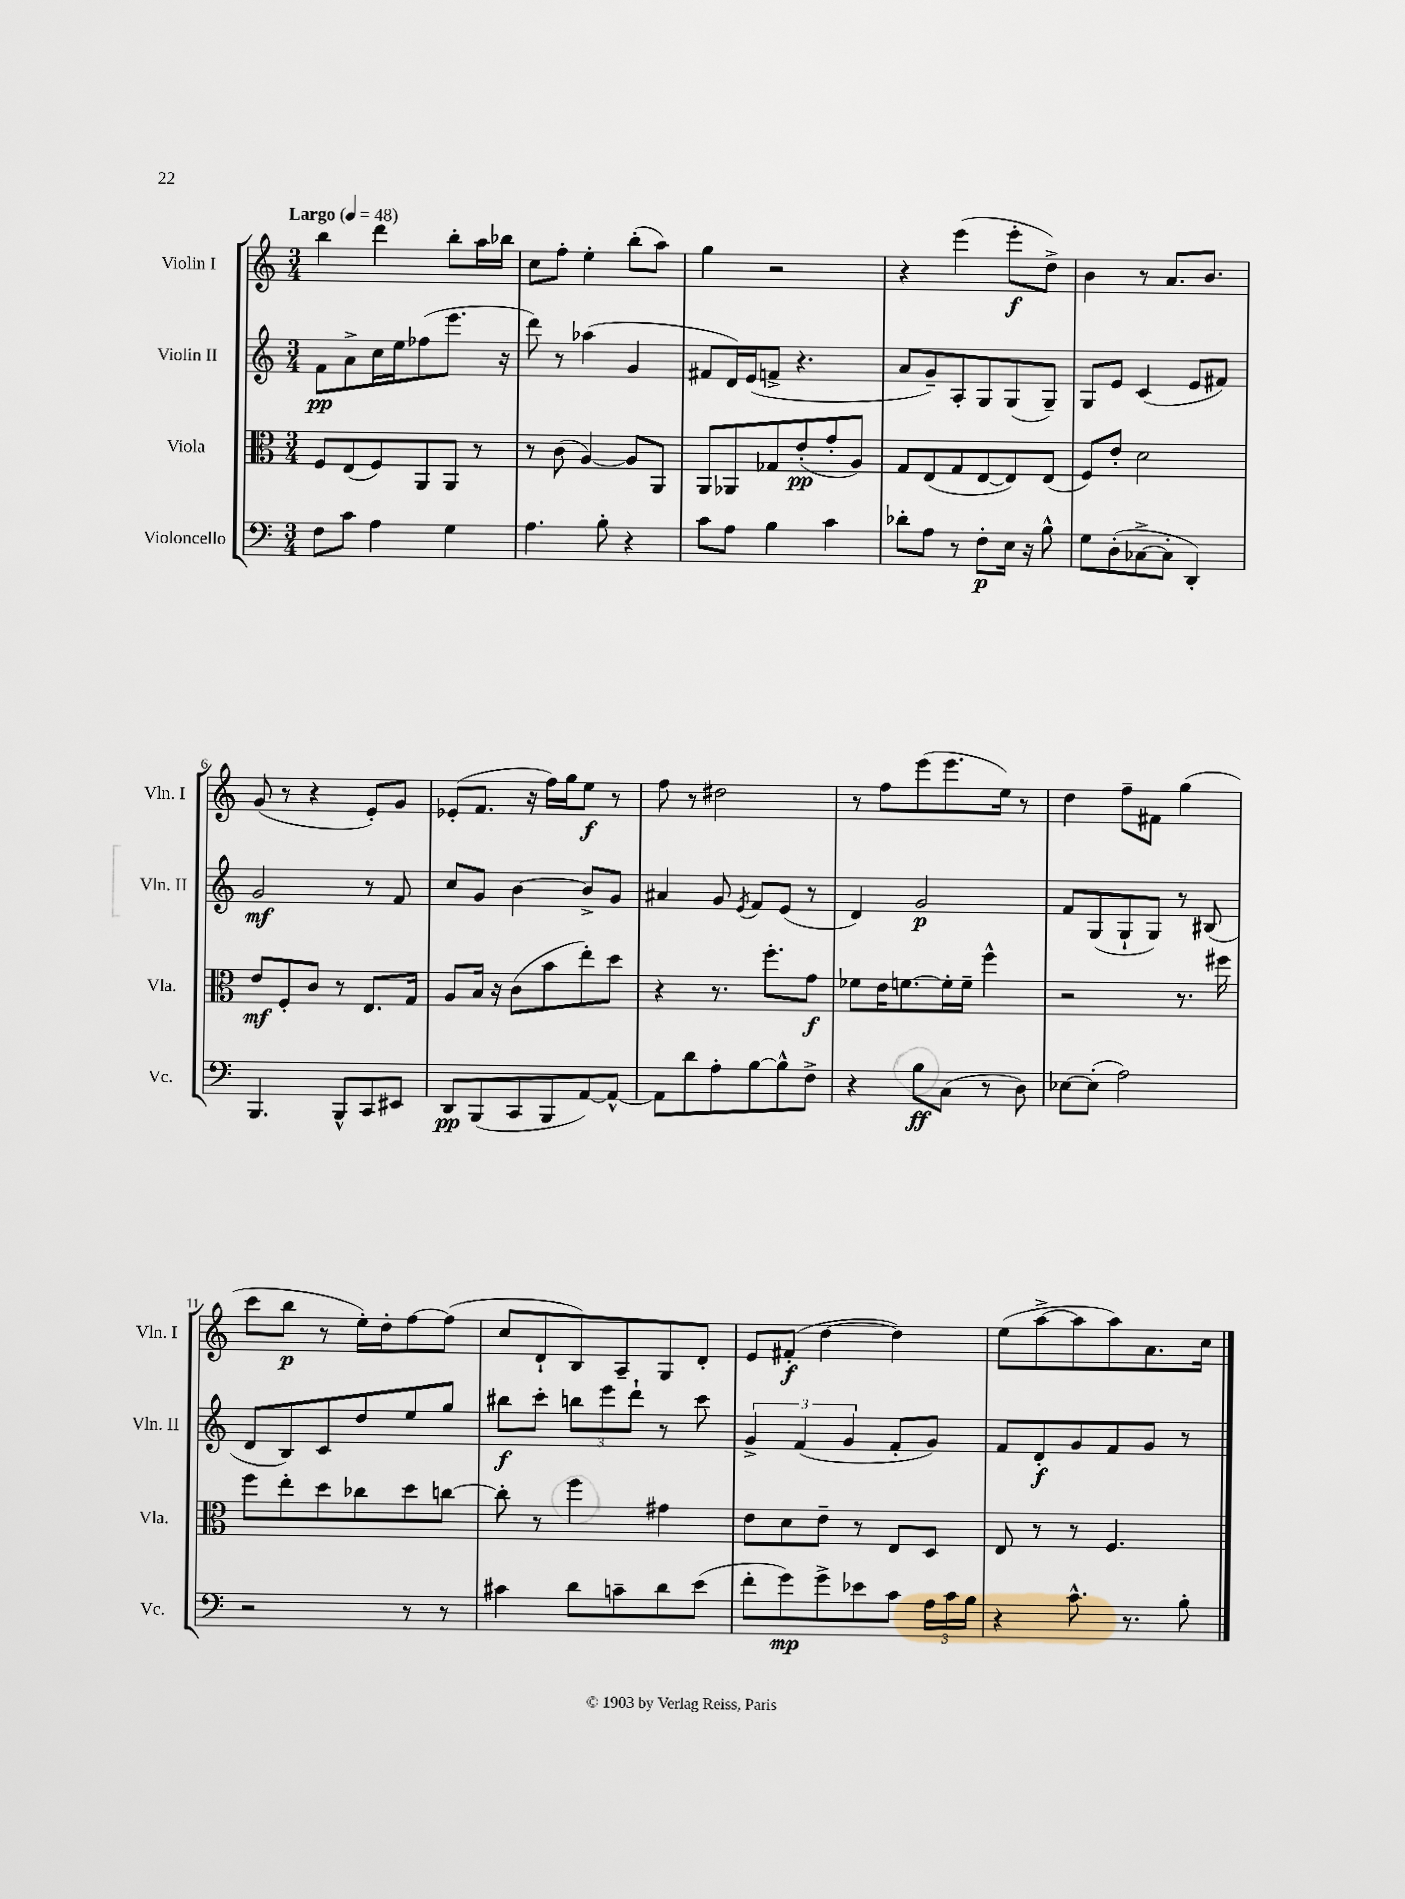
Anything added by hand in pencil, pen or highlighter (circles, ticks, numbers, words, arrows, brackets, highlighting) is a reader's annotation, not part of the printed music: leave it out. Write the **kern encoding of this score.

**kern	**dynam	**kern	**dynam	**kern	**dynam	**kern	**dynam
*part4	*part4	*part3	*part3	*part2	*part2	*part1	*part1
*staff4	*staff4	*staff3	*staff3	*staff2	*staff2	*staff1	*staff1
*I"Violoncello	*	*I"Viola	*	*I"Violin II	*	*I"Violin I	*
*I'Vc.	*	*I'Vla.	*	*I'Vln. II	*	*I'Vln. I	*
*clefF4	*	*clefC3	*	*clefG2	*	*clefG2	*
*k[]	*	*k[]	*	*k[]	*	*k[]	*
*M3/4	*	*M3/4	*	*M3/4	*	*M3/4	*
*MM48	*	*MM48	*	*MM48	*	*MM48	*
=1	=1	=1	=1	=1	=1	=1	=1
!	!	!	!	!	!	!LO:TX:a:B:t=Largo	!
8F\L	.	8F/L	.	8f\L	pp	4bb\	.
8c\J	.	(8E/	.	8a^\	.	.	.
4A\	.	8F/)	.	16cc\L	.	4ddd\	.
.	.	.	.	16ee\J	.	.	.
.	.	8AA/	.	(8ff-X\	.	.	.
4G\	.	8AA/J	.	8.eee\J	.	8bb'\L	.
.	.	8r	.	.	.	16aa\L	.
.	.	.	.	16r	.	16bb-X\JJ	.
=2	=2	=2	=2	=2	=2	=2	=2
4.A\	.	8r	.	8ddd\)	.	8cc\L	.
.	.	(8c\	.	8r	.	8ff'\J	.
.	.	[4A/)	.	(4aa-X\	.	4ee'\	.
8B'\	.	.	.	.	.	.	.
4r	.	8A/L]	.	4g/	.	(8bb'\L	.
.	.	8AA/J	.	.	.	8aa\J)	.
=3	=3	=3	=3	=3	=3	=3	=3
8c\L	.	8AA/L	.	8f#X/L	.	4gg\	.
8A\J	.	8AA-X/	.	16d/L)	.	.	.
.	.	.	.	(16e/J	.	.	.
4B\	.	8G-X/	.	8fn^/J	.	2r	.
.	.	(8e'/	pp	4.r	.	.	.
4c\	.	8g'/	.	.	.	.	.
.	.	8A/J)	.	.	.	.	.
=4	=4	=4	=4	=4	=4	=4	=4
8d-X'\L	.	8G/L	.	8a/L	.	4r	.
8A\J	.	(8E/	.	8g~/)	.	.	.
8r	.	8G/	.	8A'/	.	(4eee\	.
8F'\L	p	[8E/	.	8G/	.	.	.
16E\Jk	.	8E/])	.	(8G/	.	8eee'\L	f
16r	.	.	.	.	.	.	.
8B^^\	.	(8E/J	.	8G~/J)	.	8dd^\J)	.
=5	=5	=5	=5	=5	=5	=5	=5
8G\L	.	8F/L)	.	8G/L	.	4b\	.
(8D'\	.	8e'/J	.	8e/J	.	.	.
[8C-X^\	.	2d\	.	(4c/	.	8r	.
8C-'\J]	.	.	.	.	.	8.a/L	.
4DD'/)	.	.	.	8e/L	.	.	.
.	.	.	.	.	.	8.b/J	.
.	.	.	.	8f#X/J)	.	.	.
!!LO:LB:g=z
=6	=6	=6	=6	=6	=6	=6	=6
4.BBB/	.	8e/L	mf	2g/	mf	(8g/	.
.	.	8F'/	.	.	.	8r	.
.	.	8c/J	.	.	.	4r	.
8BBB^^/L	.	8r	.	.	.	.	.
8CC/	.	8.E/L	.	8r	.	8e'/L)	.
8EE#X/J	.	.	.	8f/	.	8g/J	.
.	.	16G/Jk	.	.	.	.	.
=7	=7	=7	=7	=7	=7	=7	=7
8DD/L	pp	8A/L	.	8cc/L	.	(8e-X'/L	.
(8BBB/	.	16B/Jk	.	8g/J	.	8.f/J	.
.	.	16r	.	.	.	.	.
8CC/	.	(8c\L	.	[4b\	.	.	.
.	.	.	.	.	.	16r	.
8BBB/	.	8b\	.	.	.	16ff\LL)	.
.	.	.	.	.	.	16gg\J	.
[8AA/)	.	8ee'\)	.	8b^/L]	.	8ee\J	f
8AA^^/J_	.	8dd\J	.	8g/J	.	8r	.
=8	=8	=8	=8	=8	=8	=8	=8
8AA\L]	.	4r	.	4a#X/	.	8ff\	.
8d\	.	.	.	.	.	8r	.
8A'\	.	8.r	.	8g/	.	2dd#X\	.
.	.	.	.	8qe/	.	.	.
[8B\	.	.	.	8f/L	.	.	.
.	.	8.ff'\L	.	.	.	.	.
8B^^\]	.	.	.	(8e/J	.	.	.
8F^\J	.	8g\J	f	8r	.	.	.
=9	=9	=9	=9	=9	=9	=9	=9
4r	.	8f-X\L	.	4d/)	.	8r	.
.	.	16e\K	.	.	.	8ff\L	.
.	.	[8.fn\	.	.	.	.	.
8B\L	ff	.	.	2g/	p	(8eee\	.
(8C\J	.	16f'\L]	.	.	.	8.eee\	.
.	.	16f~\JJ	.	.	.	.	.
8r	.	4ff^^\	.	.	.	.	.
.	.	.	.	.	.	16ee\Jk)	.
8D\)	.	.	.	.	.	8r	.
=10	=10	=10	=10	=10	=10	=10	=10
[8E-X\L	.	2r	.	8f/L	.	4dd\	.
(8E-'\J]	.	.	.	(8G/	.	.	.
2A\)	.	.	.	8G`/	.	8ff~\L	.
.	.	.	.	8G/J)	.	8f#X\J	.
.	.	8.r	.	8r	.	(4gg\	.
.	.	.	.	(8B#X/	.	.	.
.	.	16ff#X\	.	.	.	.	.
!!LO:LB:g=z
=11	=11	=11	=11	=11	=11	=11	=11
2r	.	8ff\L	.	8d/L	.	8ccc\L	.
.	.	8ee'\	.	8B/)	.	8bb\J	p
.	.	8dd\	.	8c/	.	8r	.
.	.	8cc-X\	.	8dd/	.	16ee'\LL)	.
.	.	.	.	.	.	16dd'\J	.
8r	.	8dd\	.	8ee/	.	[8ff\	.
8r	.	[8ccn\J	.	8gg/J	.	(8ff\J]	.
=12	=12	=12	=12	=12	=12	=12	=12
4c#X\	.	8cc'\]	.	8bb#X\L	f	8cc/L	.
.	.	8r	.	8ccc'\J	.	8d`/	.
8d\L	.	4ff\	.	12bbn\L	.	8B/)	.
.	.	.	.	12eee\	.	.	.
8cn~\	.	.	.	.	.	8A~/	.
.	.	.	.	12ddd`\J	.	.	.
8d\	.	4g#X\	.	8r	.	8G/	.
(8e\J	.	.	.	8ccc\	.	8d'/J	.
=13	=13	=13	=13	=13	=13	=13	=13
8f'\L	.	8e\L	.	6g^/	.	8e/L	.
8g\)	mp	8d\	.	.	.	(8f#X'/J	f
.	.	.	.	(6f/	.	.	.
8g^\	.	8e~\J	.	.	.	[4dd\	.
.	.	.	.	6g/	.	.	.
8e-X\	.	8r	.	.	.	.	.
8c\J	.	8E/L	.	8f'/L	.	4dd\])	.
24A\LL	.	8D/J	.	8g/J)	.	.	.
24c\	.	.	.	.	.	.	.
24B\JJ	.	.	.	.	.	.	.
=14	=14	=14	=14	=14	=14	=14	=14
4r	.	8E/	.	8f/L	.	(8ee\L	.
.	.	8r	.	8d'/	f	[8aa^\	.
8.c^^\	.	8r	.	8g/	.	8aa\]	.
.	.	4.F/	.	8f/	.	8aa\)	.
8.r	.	.	.	.	.	.	.
.	.	.	.	8g/J	.	8.a\	.
8B'\	.	.	.	8r	.	.	.
.	.	.	.	.	.	16cc\Jk	.
==	==	==	==	==	==	==	==
*-	*-	*-	*-	*-	*-	*-	*-
